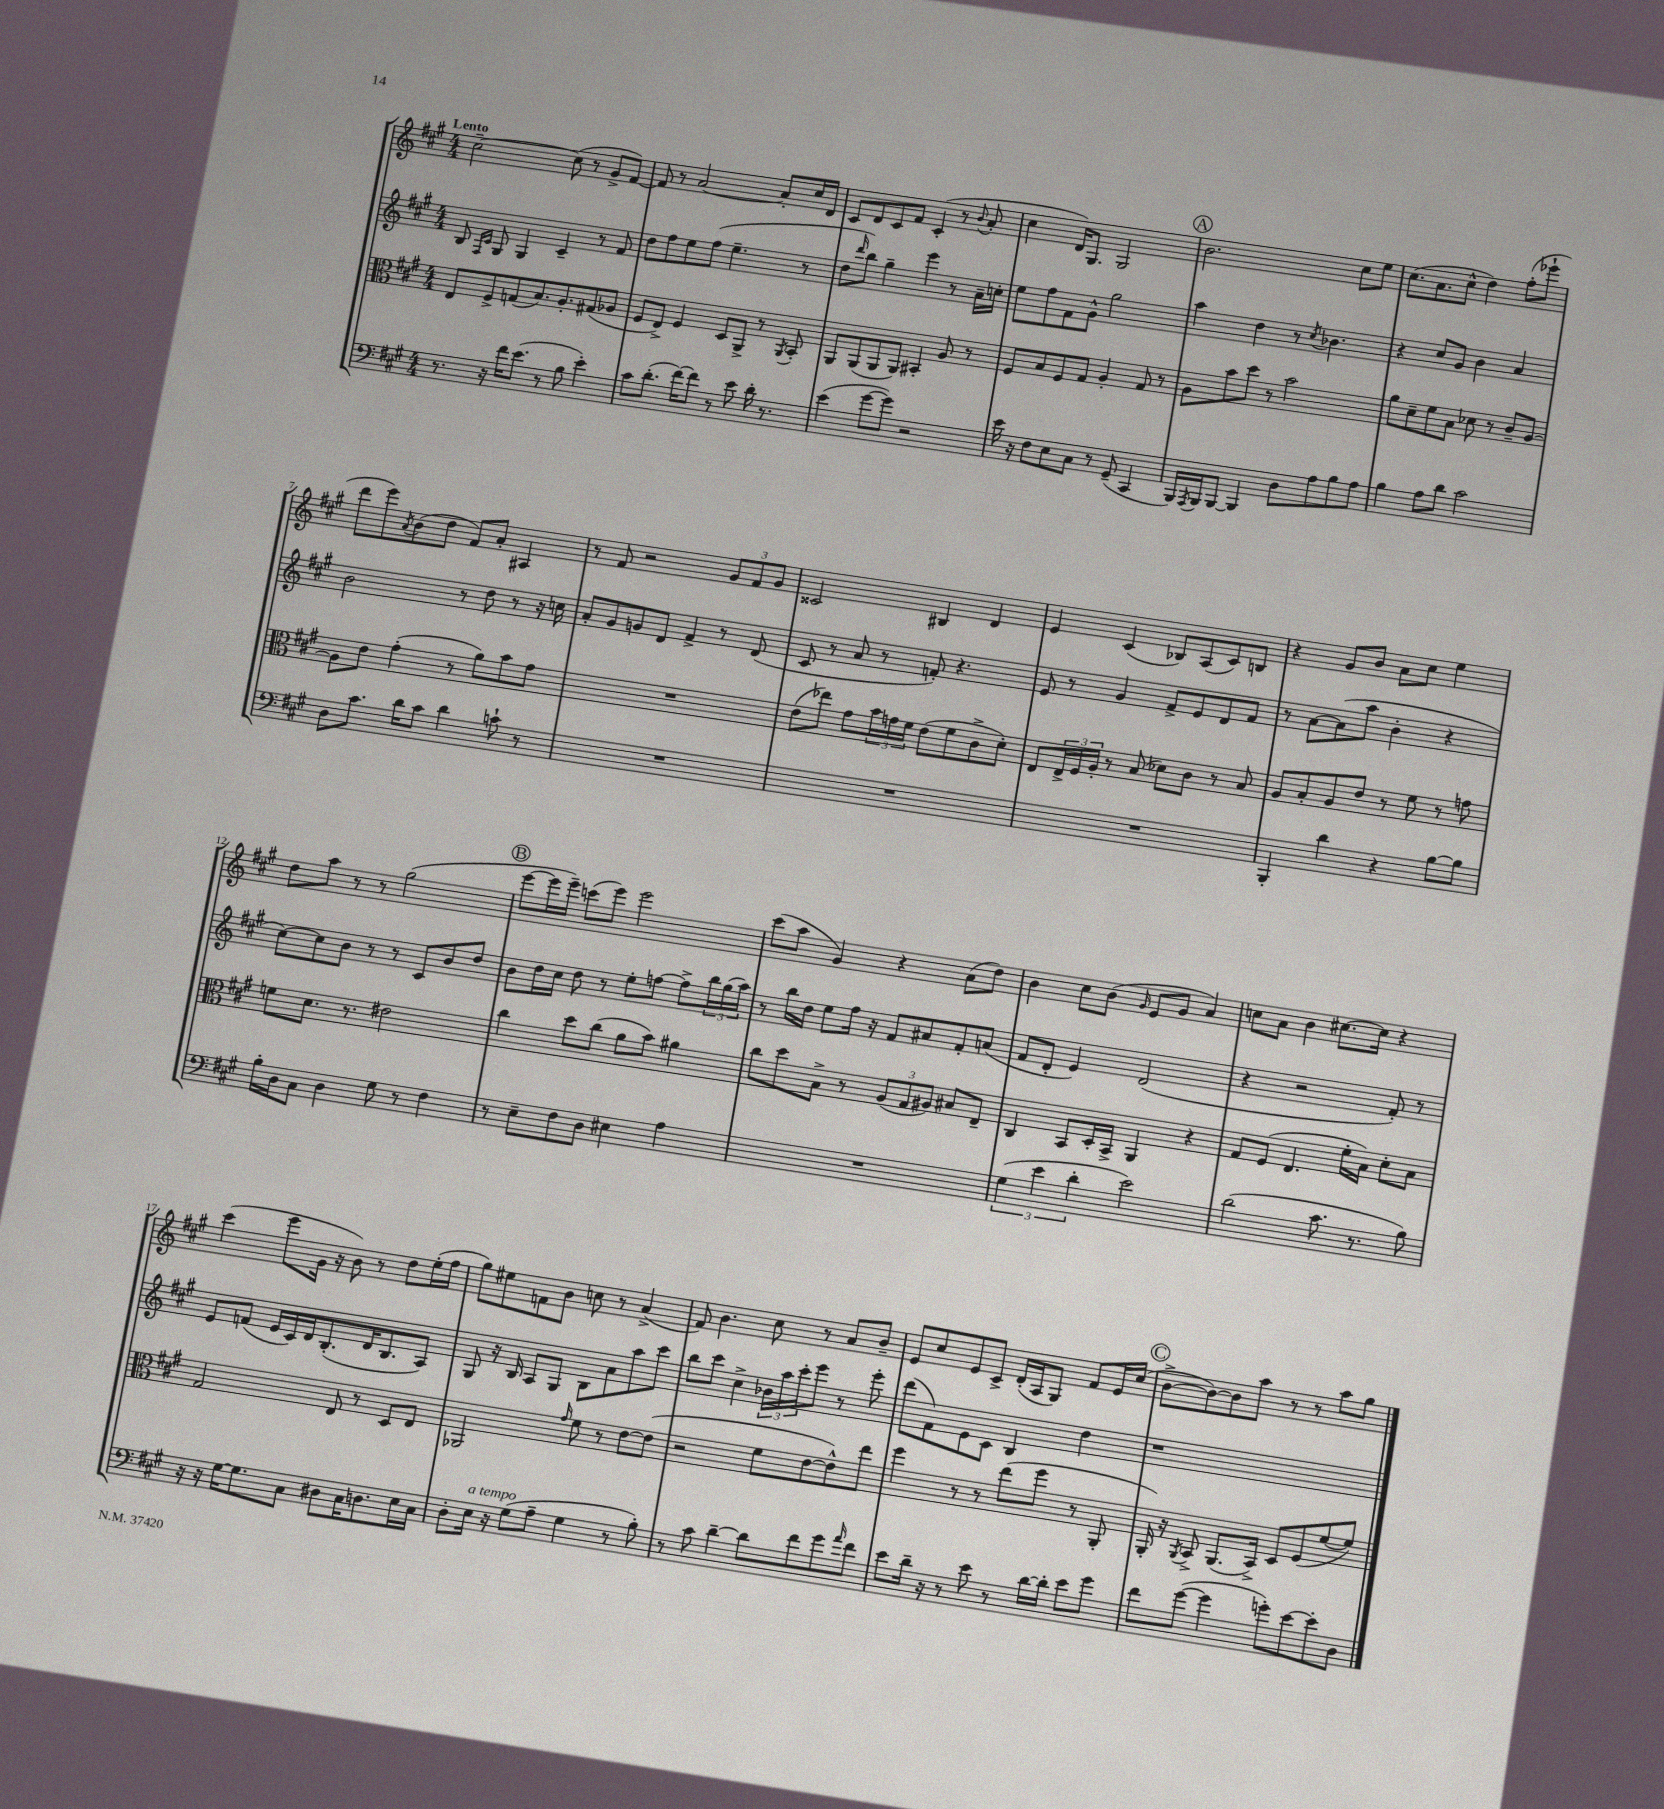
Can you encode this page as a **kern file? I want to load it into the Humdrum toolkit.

**kern	**kern	**kern	**kern
*staff4	*staff3	*staff2	*staff1
*clefF4	*clefC3	*clefG2	*clefG2
*k[f#c#g#]	*k[f#c#g#]	*k[f#c#g#]	*k[f#c#g#]
*M4/4	*M4/4	*M4/4	*M4/4
8.r	8E	8B	[2cc#~
.	.	16qqF#	.
.	.	16qqc#	.
.	8F#^	8G#	.
16r	.	.	.
16f#	(8G	4G#	.
(8.e	.	.	.
.	8.B)	.	.
8r	.	4c#~	(8cc#]
.	8.A'	.	.
8B	.	.	8r
4e')	(8G#	8r	8g#^
.	8A-	8f#	[8f#)
=	=	=	=
8c#	8F#	8dd	8f#]
(8.d'	8E^)	8ff#	8r
.	4F#	8ee	[2a
[16f#)	.	.	.
8f#]	.	(8ff#	.
8r	8D	4.ee~	.
8e	8AA^	.	.
16d'	8r	.	8a']
8.r	.	.	.
.	8qAA	.	.
.	8BB'	8r	16cc#
.	.	.	16d
=	=	=	=
(4e	8AA	8dd	8c#
.	.	16qqddd	.
.	(8AA	8bb)	8d
[8g#	8AA	4gg#~	8c#
8g#])	8AA)	.	8f#
2r	4BB#'	4eee	(4c#'
.	8A	8r	8r
.	.	.	8qqb
.	8r	16a~	8a'
.	.	16cc'	.
=	=	=	=
16e	8F#	8ee	4cc#
16r	.	.	.
8F#	8B	8ff#	.
8E	8F#	8f#	16d)
.	.	.	8.G#
8C#	8G#	8g#^^	.
8r	4A'	2gg#	2G#
(8GG#~	.	.	.
4CC#	8G#	.	.
.	8r	.	.
=	=	=	=
16BBB)	8A	4aa	2.b
8qAAA	.	.	.
16BBB	.	.	.
[8BBB	8b	.	.
4BBB]	8dd	4dd	.
.	8r	.	.
8D	2b	8r	.
.	.	8qcc#	.
8A	.	4.b-	.
8B	.	.	8cc#
8A	.	.	8ee
=	=	=	=
4B	8a	4r	(8.cc#
.	8d~	.	.
.	.	.	8.a
8A	8f#	8cc#	.
8d	8B	8g#	8cc#^^
2c#	8d-	4b	4dd)
.	8r	.	.
.	8c#~	4a	(8ff#'
.	[8A	.	8eee-`
=	=	=	=
8D	8A]	2b	8ddd
8.c#	8e	.	8eee)
.	.	.	8qa
.	(4g#'	.	(8b
16d	.	.	.
8c#	.	.	8dd
4d	8r	8r	8f#)
.	8a)	8dd	8a'
8c`	8b	8r	4A#
8r	8g#	16r	.
.	.	16cc	.
=	=	=	=
1r	1r	8a'	8r
.	.	8g#	8f#
.	.	8g	2r
.	.	8d	.
.	.	4f#^	.
.	.	8r	12g#
.	.	.	12f#
.	.	(8d	.
.	.	.	12g#
=	=	=	=
1r	(8e	8c#	2c##
.	8ee-)	8r	.
.	8g#	8a	.
.	24b	8r	.
.	24g	.	.
.	24f#	.	.
.	(8e	8f')	4B#
.	8f#	4.r	.
.	8c#^	.	4d
.	8d')	.	.
=	=	=	=
1r	8E	8e	4e
.	24E^	8r	.
.	24F#	.	.
.	24A'	.	.
.	8r	4g#	(4c#
.	(8B	.	.
.	8d-)	8f#^	8B-)
.	8c#	8e	(8A
.	8r	8d	8c#)
.	8B	8f#	8B
=	=	=	=
4BBB'	8A	8r	4r
.	8B'	[8a	.
4d	8A	(8a]	8g#
.	8e	8aa	8b
4r	8r	4b'	8a
.	8f#	.	8cc#
[8B	8r	4r	4ee
8B]	8g	.	.
=	=	=	=
16B'	8f	[8cc#)	8dd
16D	.	.	.
8C#	8.d	8cc#]	8aa
4D	.	8b	8r
.	8.r	.	.
.	.	8r	8r
8G#	2e#	8r	(2gg#
8r	.	8c#	.
4F#	.	8b	.
.	.	8dd	.
=	=	=	=
8r	4cc#	8b	[8eee
8E~	.	16dd	16eee]
.	.	16cc#	16eee~)
8F#	8dd	8dd	(8ccc
8D	(8cc#	8r	8eee)
4E#	8a	8ee'	2eee
.	8b)	[8ff	.
4A	4a#	8ff^]	.
.	.	24bb	.
.	.	(24gg#	.
.	.	24aa)	.
=	=	=	=
1r	8cc#	8r	(8ccc#
.	8dd	16bb	8aa
.	.	16dd	.
.	8B^	8ee	4g#)
.	8r	16ff#	.
.	.	16r	.
.	(12A	8f#	4r
.	12G#	.	.
.	.	8a#	.
.	12A#)	.	.
.	8B#	8f#'	(8a
.	8E~	(8a	8dd)
=	=	=	=
(6G#	4C#	8f#	4b
.	.	8d'	.
6e	.	.	.
.	8BB	4e)	8cc#
6d'	.	.	.
.	16D'	.	(8b
.	16BB^	.	.
.	.	.	16qqg#
2e)	4AA	(2d	8e
.	.	.	8g#
.	4r	.	4a)
=	=	=	=
(2d	8G#	4r	8cc
.	(8F#	.	8a
.	4.E	2r	4b
8.c#	.	.	[8.cc#
.	16f#'	.	.
8.r	16B)	.	16cc#]
.	8d'	8f#')	4r
8B)	8B	8r	.
=	=	=	=
16r	2G#	8e	(4ccc#
16r	.	.	.
[16G#	.	(8f	.
8.G#]	.	.	.
.	.	16e	8eee
.	.	16c#)	.
8C#	.	16d	16g#
.	.	(8.B'	16r
8D#	8E	.	8b)
16C#	8r	16d	8r
8.D	.	8.B	.
.	8D	.	8dd
16E	8E	8A)	(16ee'
16C#	.	.	16ff#
=	=	=	=
8D'	2AA-	8G#	8gg#)
16E	.	16r	8ee#
16r	.	16B	.
(8G#	.	8A	8f
8A~	.	8G#	8b
.	16qqg#	.	.
4G#	8f#	8B	8cc
.	8r	8a	8r
8r	[8e	8aa	(4a^
8B')	(8e]	8ccc#	.
=	=	=	=
8r	2r	8bb	8f#)
8c#	.	8ccc#	4.b
[4d~	.	4cc#^	.
8d]	8f#	24b-	8cc#
.	.	24aa	.
.	.	24ccc#'	.
8f#	[8e	8eee	8r
8g#	8e^^])	8r	8a
16qqa	.	.	.
8f#	8ee	8eee'	8b~
=	=	=	=
8e	4ff#	(8ddd	8e
16d~	.	8f#)	8cc#
16r	.	.	.
8r	8r	8e	8e
8e	8r	8c#	8c#^
8r	(8ee	4B	(16d'
.	.	.	16A
[16d	8ff#	.	8G#)
16d']	.	.	.
8e	8r	4dd	8f#
8g#	8AA'	.	16e
.	.	.	(16cc#
=	=	=	=
8f#	16AA')	1r	[8b^
.	16r	.	.
.	8qAA	.	.
([8g#	8BB^	.	8b_)
4g#]	(8.AA	.	8b]
.	.	.	8aa
.	16BB^)	.	.
8g')	8D	.	8r
[8e	(8F#	.	8r
8e']	[8f#	.	8aa
8D	8f#])	.	8gg#
==	==	==	==
*-	*-	*-	*-
